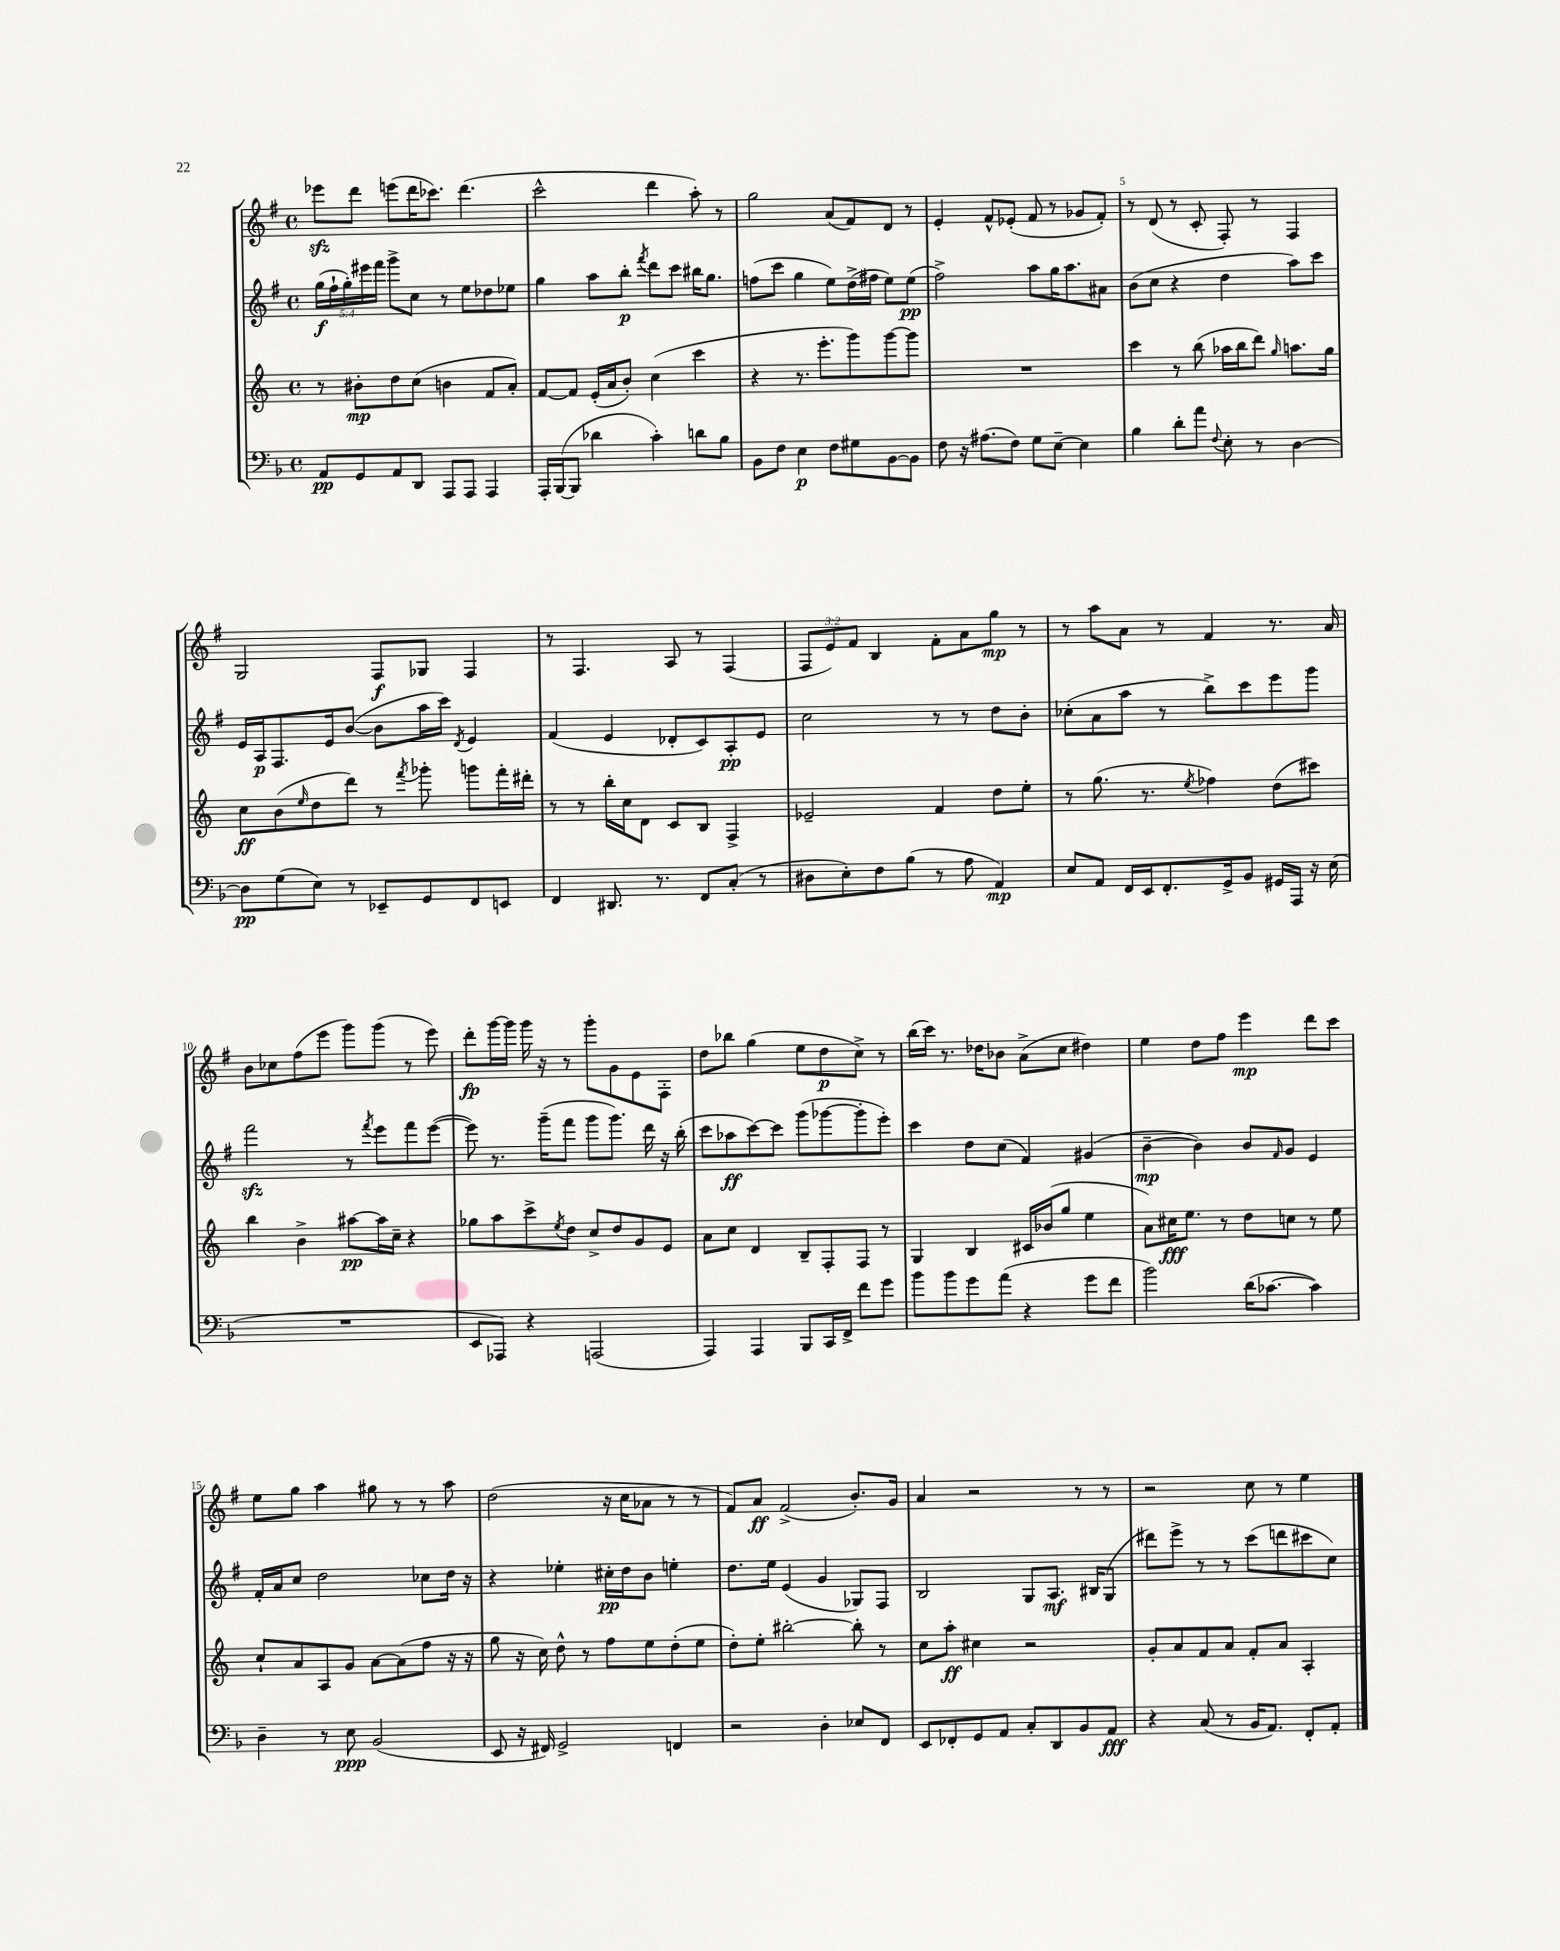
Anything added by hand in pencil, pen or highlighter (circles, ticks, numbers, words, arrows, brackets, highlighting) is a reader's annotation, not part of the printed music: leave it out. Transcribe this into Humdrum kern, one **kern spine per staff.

**kern	**kern	**kern	**kern
*staff4	*staff3	*staff2	*staff1
*clefF4	*clefG2	*clefG2	*clefG2
*k[b-]	*k[]	*k[f#]	*k[f#]
*M4/4	*M4/4	*M4/4	*M4/4
*met(c)	*met(c)	*met(c)	*met(c)
8AA/L	8r	(20gg\LL	8eee-\L
.	.	20ff#`\	.
.	.	20gg'\)	.
8GG/	8b#'\L	.	8ddd\J
.	.	20eee#\	.
.	.	20fff#\JJ	.
8AA/	8dd\	8ggg^\L	(8eee\L
8DD/J	(8cc\J	8cc\J	16ddd\K
.	.	.	8.ccc-\J)
8AAA/L	4b\	8r	.
8AAA/J	.	8ee\L	(4.ddd\
4AAA/	8f/L	8dd-\	.
.	8a'/J)	8ee-\J	.
=	=	=	=
16AAA'/LL	[8f/L	4gg\	2ccc^^\
([16BBB-/J	.	.	.
8BBB-/]J	8f/]J	.	.
4d-\	(16e'/LL	8aa\L	.
.	16a/J	.	.
.	8b'/J)	8bb'\J	.
.	.	8qfff#/	.
4c'\)	(4cc\	8ddd\L	4ddd\
.	.	8ccc\J	.
8d\L	4ccc\	16bb#\LK	8aa'\)
.	.	8.gg\J	.
8B-\J	.	.	8r
=	=	=	=
8BB-\L	4r	(8ff\L	2gg\
8F\J	.	8ccc\J	.
4E\	8.r	4gg\	.
.	8.eee'\L	.	.
8F\L	.	8ee\L)	(8a/L
8G#\	8ggg\)	(16dd^\L	8f#/)
.	.	16ff#\JJ	.
[8BB-\	[8ggg\	8ee\L)	8d/J
8BB-\]J	8ggg\]J	(8ee\J	8r
=	=	=	=
8F\	1r	2ff#^\)	4e'/
16r	.	.	.
(8.A#\L	.	.	.
.	.	.	8f#^^/L
8F\J)	.	.	(8e-'/J
8G\L	.	8aa\L	8f#/
[8E~\J	.	16gg\K	8r
.	.	8.aa\	.
4E\]	.	.	8g-/L
.	.	8a#\J	8f#'/J)
=	=	=	=
4B-\	4ccc\	(8b\L	8r
.	.	8cc\J	(8d/
8d'\L	8r	4r	8r
8a\J	(8bb\	.	8c'/
8qqF/	.	.	.
8E'\	16aa-\LL	4dd\	8F#'/)
.	16bb\J	.	.
8r	8ddd\J)	.	8r
.	16qqgg/	.	.
[4D\	8.aa\L	8aa\L)	4F#/
.	.	8ccc\J	.
.	16gg\Jk	.	.
=	=	=	=
8D\]L	8cc\L	16e/LL	2G/
.	.	16A/J	.
(8G\	(8b\	8.F#/	.
.	16qqee/	.	.
8E\J)	8dd\	.	.
.	.	16e/k	.
8r	8ddd\J)	([8b/J	.
8EE-~/L	8r	8b\]L	8F#/L
.	8qfff/	.	.
8GG/	8ggg-'\	16aa\L	8G-/J
.	.	16ccc\JJ)	.
.	.	8qd/	.
8FF/	8ggg\L	4e/	4F#/
8EE/J	16fff'\L	.	.
.	16ddd#'\JJ	.	.
=	=	=	=
4FF/	8r	(4f#/	8r
.	8r	.	4.F#/
8.DD#/	16bb'\LL	4e/	.
.	16cc\J	.	.
.	8d\J	.	.
8.r	.	.	.
.	8c/L	8d-'/L	8A/
8FF/L	8B/J	8c/)	8r
(8C'/J	4F^/	8A'/	(4F#/
8r	.	8e/J	.
=	=	=	=
8D#\L	2e-~/	2cc\	12F#/L
.	.	.	12e/)
8E'\)	.	.	.
.	.	.	12f#/J
8F\	.	.	4B/
(8B-\J	.	.	.
8r	4f/	8r	8f#'\L
8A\	.	8r	8a\
4AA/)	8dd\L	8dd\L	8gg\J
.	8ee'\J	8b'\J	8r
=	=	=	=
8E/L	8r	(8cc-'\L	8r
8AA/J	(8.gg\	8a\	8aa\L
16FF/LL	.	8aa\J	8a\J
16EE/J	8.r	.	.
8.FF'/	.	8r	8r
.	8qee/	.	.
.	4ff-\)	8bb^\L)	4f#/
16GG^/k	.	.	.
8BB-/J	.	8ccc\	.
16GG#/LL	(8dd\L	8eee\	8.r
16AAA/JJ	.	.	.
16r	8ccc#\J)	8ggg\J	.
(16E\	.	.	16a/
=	=	=	=
1r	4bb\	2fff#\	8b\L
.	.	.	8cc-\
.	4b^\	.	(8ff#\
.	.	.	8eee\J
.	[8aa#\L	8r	8ggg\L)
.	.	8qfff#/	.
.	16aa#\]L	8eee\L	(8ggg\J
.	16cc~\JJ	.	.
.	4r	8fff#\	8r
.	.	([8eee\J	8eee\)
=	=	=	=
8EE/L	8gg-\L	8eee\])	8ddd'\L
8AAA-/J)	8aa\	8.r	[16ggg\L
.	.	.	16ggg\]JJ
4r	8ccc^\	.	16ggg\
.	.	(16ggg~\LK	16r
.	8qee/	.	.
.	8dd\J	8fff#\J	8r
(2AAA/	8cc^/L	8ggg\L	8ggg'\L
.	8dd/	8.ggg\J)	8g\
.	8g/	.	8e\
.	.	16ddd\	.
.	8e/J	16r	8F#'\J
.	.	(16bb'\	.
=	=	=	=
4AAA/)	8a\L	8ccc\L	8dd\L
.	8cc\J	8aa-\	8bb-\J
4AAA/	4d/	[8ccc\)	(4gg\
.	.	8ccc\]J	.
8BBB-/L	8B~/L	(8ggg\L	8ee\L
16CC/L	8F'/	[8ggg-\	8dd\
16FF^/JJ	.	.	.
8f\L	8F/J	8ggg-'\]	8cc^\J)
8g\J	8r	8eee'\J)	8r
=	=	=	=
8b-\L	4G/	4ccc\	(16bb\LL
.	.	.	16ccc\JJ)
8b-\	.	.	8.r
8g\	4B/	8dd\L	.
.	.	.	16dd-\LK
(8a\J	.	(8cc\J	8b-\J
4r	16c#/LL	4f#/)	(8a^\L
.	(16b-/J	.	.
.	8gg/J	.	8cc\J
8g\L	4ee\	(4g#/	4dd#\)
8f\J	.	.	.
=	=	=	=
2b-\)	8a\L)	[4b~\	4ee\
.	16cc#\K	.	.
.	8.ee\J	.	.
.	.	4b\])	8dd\L
.	8r	.	8ff#\J
(16d\LK	8dd\L	8b/L	4eee\
[8.c-\J	.	.	.
.	.	16qqf#/	.
.	8cc\J	8g/J	.
4c-\])	8r	4e/	8ddd\L
.	8ee\	.	8ccc\J
=	=	=	=
4D~\	8cc`/L	16f#'/LL	8ee\L
.	.	16a/J	.
.	8a/	8cc/J	8gg\J
8r	8A/	2dd\	4aa\
8E\	8g/J	.	.
(2BB-/	[8a\L	.	8gg#\
.	(8a\]	.	8r
.	8ff\J	8cc-\L	8r
.	16r	16dd\Jk	8aa\
.	16r	16r	.
=	=	=	=
8EE/	8gg\	4r	(2dd\
16r	16r	.	.
16FF#/)	16cc\)	.	.
2GG^/	8dd^^\	4ee-'\	.
.	8r	.	.
.	8ff\L	16cc#'\LL	16r
.	.	16dd\J	16cc\LK
.	8ee\	8b\J	8a-\J
4FF/	(8dd'\	4ee'\	8r
.	8ee\J	.	8r
=	=	=	=
2r	8dd'\L)	8.dd\L	8f#/L)
.	8ee'\J	.	8a/J
.	.	16ee\Jk	.
.	[2bb#'\	(4e/	(2f#^/
4D'\	.	4g/	.
8E-/L	8bb#'\]	8G-/L)	8.b'/L)
8FF/J	8r	8F#/J	.
.	.	.	16g/Jk
=	=	=	=
8EE/L	8cc\L	2B/	4a/
8FF-'/	8aa'\J	.	.
8GG/	4cc#\	.	2r
8AA/J	.	.	.
8C'/L	2r	8G/L	.
8DD/	.	8.A/J	.
8BB-/	.	.	8r
.	.	16B#/LK	.
8AA/J	.	(8G/J	8r
=	=	=	=
4r	8g'/L	8ddd#\L)	2r
.	8a/	8eee^\J	.
(8C/	8f/	8r	.
8r	8a/J	8r	.
16BB-/LK	8f'/L	(8ccc\L	8cc\
8.AA/J)	.	.	.
.	8a/J	8ddd\	8r
8FF'/L	4A'/	8ccc#\	4ee\
8AA'/J	.	8cc\J)	.
==	==	==	==
*-	*-	*-	*-
